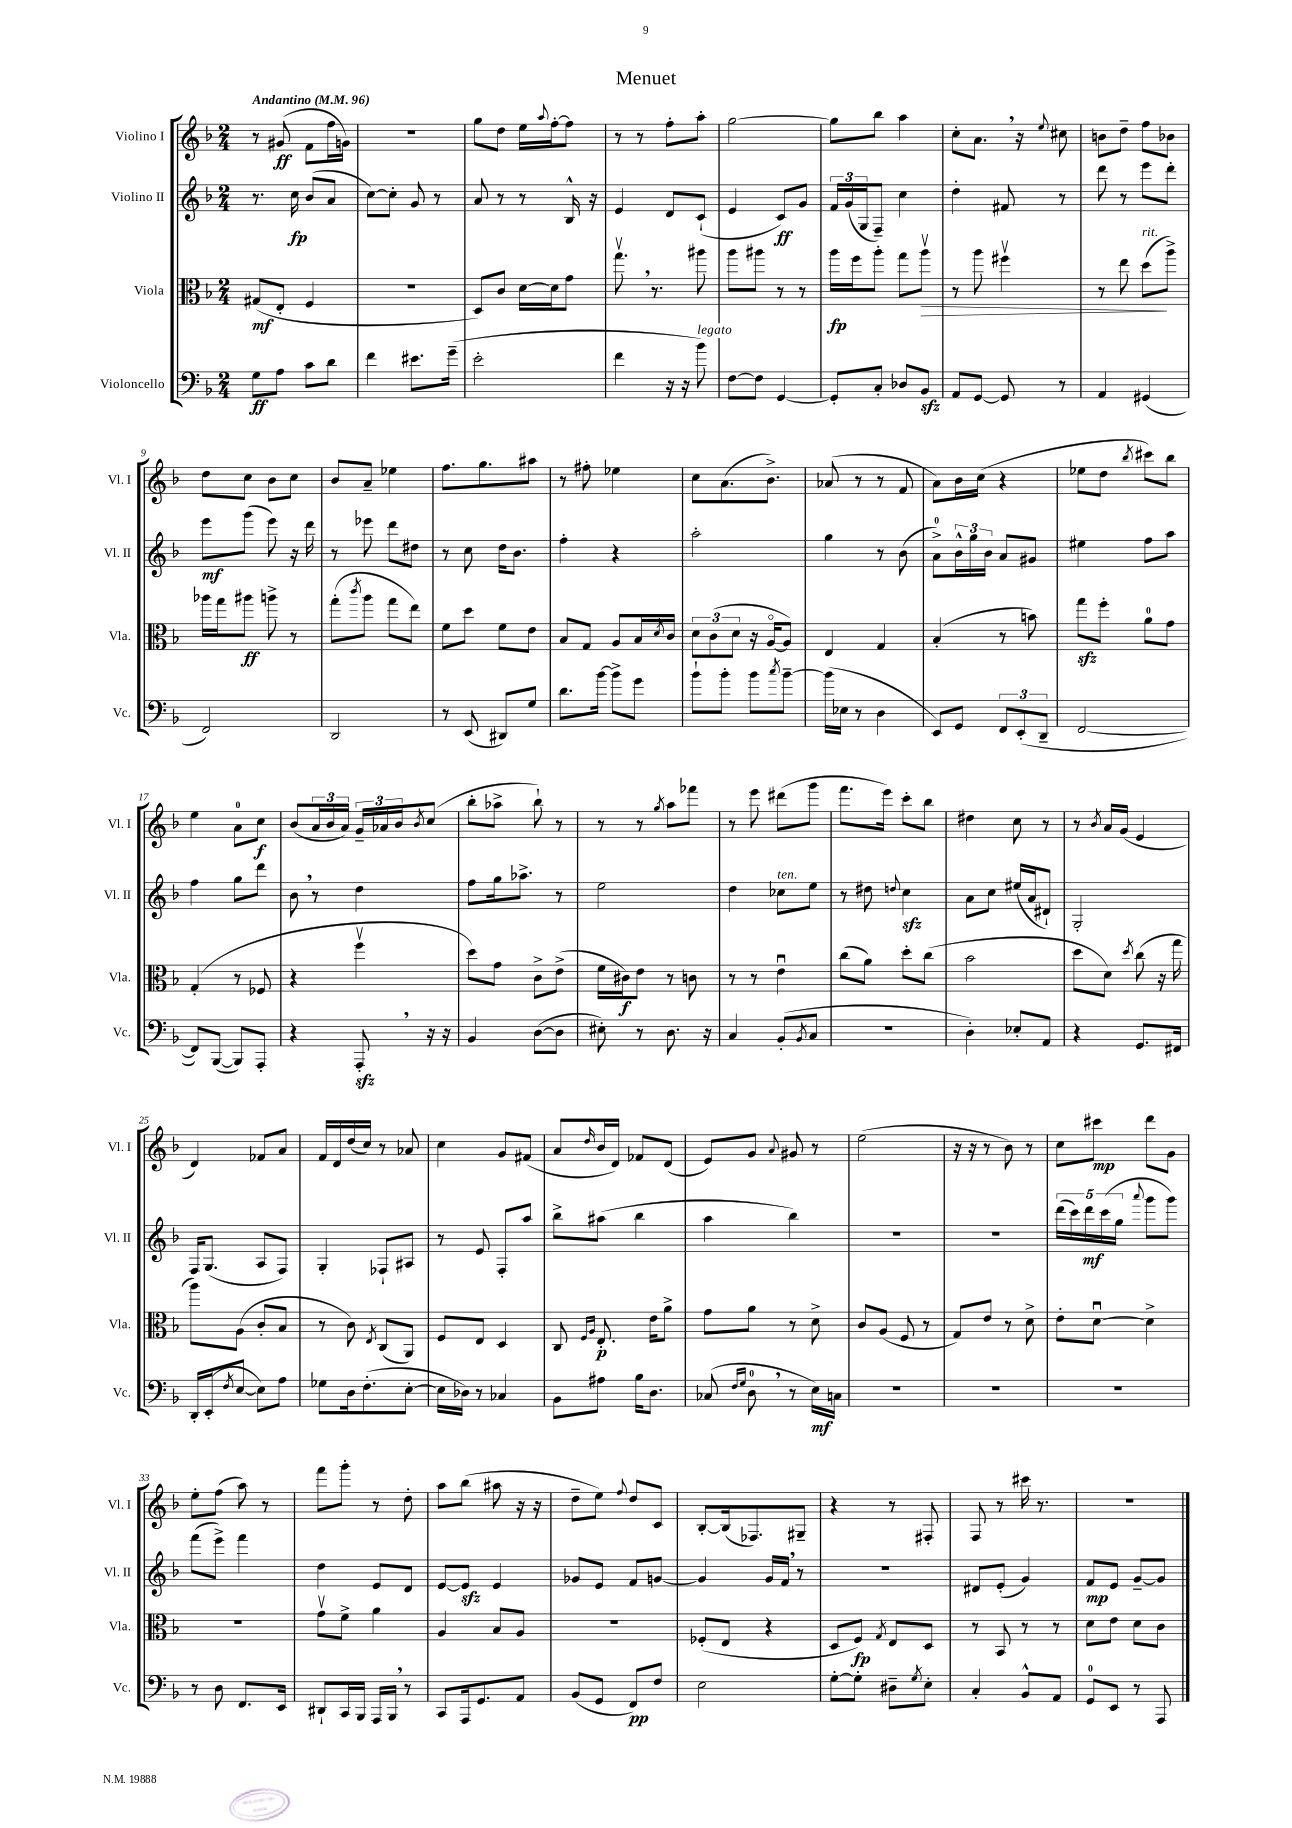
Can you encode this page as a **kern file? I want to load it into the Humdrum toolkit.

**kern	**dynam	**kern	**dynam	**kern	**dynam	**kern	**dynam
*part4	*part4	*part3	*part3	*part2	*part2	*part1	*part1
*staff4	*staff4	*staff3	*staff3	*staff2	*staff2	*staff1	*staff1
*I"Violoncello	*	*I"Viola	*	*I"Violino II	*	*I"Violino I	*
*I'Vc.	*	*I'Vla.	*	*I'Vl. II	*	*I'Vl. I	*
*clefF4	*	*clefC3	*	*clefG2	*	*clefG2	*
*k[b-]	*	*k[b-]	*	*k[b-]	*	*k[b-]	*
*M2/4	*	*M2/4	*	*M2/4	*	*M2/4	*
*MM96	*	*MM96	*	*MM96	*	*MM96	*
=1	=1	=1	=1	=1	=1	=1	=1
!	!	!	!	!	!	!LO:TX:a:B:t=Andantino	!
8G\L	ff	(8G#X/L	mf	8.r	.	8r	.
8A\J	.	8E'/J	.	.	.	(8g#X/	ff
.	.	.	.	16cc\	fp	.	.
8c\L	.	4F/	.	(8b-/L	.	8f\L	.
8d\J	.	.	.	8a/J	.	16ff\L	.
.	.	.	.	.	.	16gn\JJ)	.
=2	=2	=2	=2	=2	=2	=2	=2
4f\	.	2r	.	[8cc\L)	.	2r	.
.	.	.	.	8cc'\J]	.	.	.
8.e#X\L	.	.	.	8g/	.	.	.
.	.	.	.	8r	.	.	.
(16g~\Jk	.	.	.	.	.	.	.
=3	=3	=3	=3	=3	=3	=3	=3
2e'\	.	8D/L)	.	8a/	.	8gg\L	.
.	.	8c/J	.	8r	.	8dd\J	.
.	.	[16d\LL	.	8r	.	16ee\LL	.
.	.	.	.	.	.	8qqaa/	.
.	.	16d\J]	.	.	.	[16ff'\J	.
.	.	8g\J	.	16B-^^/	.	8ff\J]	.
.	.	.	.	16r	.	.	.
=4	=4	=4	=4	=4	=4	=4	=4
4f\	.	8.ggv,\	.	4e/	.	8r	.
.	.	.	.	.	.	8r	.
.	.	8.r	.	.	.	.	.
16r	.	.	.	8d/L	.	8ff'\L	.
16r	.	.	.	.	.	.	.
!LO:TX:a:i:t=legato	!	!	!	!	!	!	!
8b-\)	.	8aa#X\	.	(8c`/J	.	8aa'\J	.
=5	=5	=5	=5	=5	=5	=5	=5
[8F\L	.	8aa\L	.	4e/	.	[2gg\	.
8F\J]	.	8aa#X\J	.	.	.	.	.
[4GG/	.	8r	.	8c/L)	ff	.	.
.	.	8r	.	8g/J	.	.	.
=6	=6	=6	=6	=6	=6	=6	=6
8GG'/L]	.	16aa\LL	fp	24f/LL	.	8gg\L]	.
.	.	.	.	(24g/	.	.	.
.	.	16ff\J	.	.	.	.	.
.	.	.	.	24G/J	.	.	.
8C'/J	.	8aa'\J	.	8F~/J)	.	8bb-\J	.
8D-X/L	.	8gg\L	.	4cc\	.	4aa\	.
!	!	!	!LO:HP:b	!	!	!	!
8BB-zz/J	.	8aav\J	>	.	.	.	.
=7	=7	=7	=7	=7	=7	=7	=7
8AA/L	.	8r	.	4dd'\	.	8cc'\L	.
[8GG/J	.	8aa\	.	.	.	8.a,\J	.
8GG/]	.	4ff#Xv\	.	8f#X/	.	.	.
.	.	.	.	.	.	16r	.
.	.	.	.	.	.	8qqee/	.
8r	.	.	.	8r	.	8cc#X\	.
=8	=8	=8	=8	=8	=8	=8	=8
4AA/	.	8r	.	8ddd\	.	8bn\L	.
.	.	8ee\	.	8r	.	8dd~\J	.
!	!	!LO:TX:a:i:t=rit.	!	!	!	!	!
(4GG#X/	.	(8dd\L	.	8eee\L	.	8ff\L	.
.	.	8aa^\J)	]	8ddd'\J	.	8b-X\J	.
!!LO:LB:g=z
=9	=9	=9	=9	=9	=9	=9	=9
2FF/)	.	16aa-X\LL	.	8eee\L	mf	8dd\L	.
.	.	16gg\J	.	.	.	.	.
.	.	8aa#X\J	ff	(8ggg\J	.	8cc\J	.
.	.	8aan^\	.	8eee\)	.	8b-\L	.
.	.	8r	.	16r	.	8cc\J	.
.	.	.	.	16ddd\	.	.	.
=10	=10	=10	=10	=10	=10	=10	=10
2DD/	.	(8gg'\L	.	8r	.	8b-/L	.
.	.	8qccc/	.	.	.	.	.
.	.	8aa\J	.	8eee-X\	.	8a~/J	.
.	.	8gg\L	.	8ddd\L	.	4ee-X\	.
.	.	8ee\J)	.	8dd#X\J	.	.	.
=11	=11	=11	=11	=11	=11	=11	=11
8r	.	8f\L	.	8r	.	8.ff\L	.
(8EE/	.	8dd\J	.	8cc\	.	.	.
.	.	.	.	.	.	8.gg\	.
8DD#X/L)	.	8f\L	.	16dd\KL	.	.	.
.	.	.	.	8.b-\J	.	.	.
8G/J	.	8e\J	.	.	.	8aa#X\J	.
=12	=12	=12	=12	=12	=12	=12	=12
8.d\L	.	8B-/L	.	4ff'\	.	8r	.
.	.	8G/J	.	.	.	8ff#X'\	.
[16b-\Jk	.	.	.	.	.	.	.
8b-^\L]	.	8A/L	.	4r	.	4ee-X\	.
8g\J	.	16B-/L	.	.	.	.	.
.	.	8qd/	.	.	.	.	.
.	.	16c/JJ	.	.	.	.	.
=13	=13	=13	=13	=13	=13	=13	=13
8b-`\L	.	12d\L	.	2aa'\	.	8cc\L	.
.	.	(12c\	.	.	.	.	.
8b-'\J	.	.	.	.	.	(8.a\	.
.	.	12d\J	.	.	.	.	.
8b-\L	.	16r	.	.	.	.	.
.	.	[16A/KL	.	.	.	8.b-^\J)	.
8qcc/	.	.	.	.	.	.	.
[8b-~\J	.	8A/J])	.	.	.	.	.
=14	=14	=14	=14	=14	=14	=14	=14
(16b-\LL]	.	4E/	.	4gg\	.	(8a-X/	.
16E-X\JJ	.	.	.	.	.	.	.
8r	.	.	.	.	.	8r	.
4D\	.	4G/	.	8r	.	8r	.
.	.	.	.	(8b-\	.	8f/	.
=15	=15	=15	=15	=15	=15	=15	=15
8EE/L)	.	(4B-'/	.	8a^\L)	.	8a\L)	.
8GG/J	.	.	.	24b-^^\L	.	16b-\L	.
.	.	.	.	24gg\	.	.	.
.	.	.	.	.	.	(16cc\JJ	.
.	.	.	.	24b-\JJ	.	.	.
12FF/L	.	8r	.	8a/L	.	4r	.
(12EE'/	.	.	.	.	.	.	.
.	.	8bn\)	.	8g#X/J	.	.	.
12DD~/J	.	.	.	.	.	.	.
=16	=16	=16	=16	=16	=16	=16	=16
[2FF/	.	8ggzz\L	.	4ee#X\	.	8ee-X\L	.
.	.	8ff'\J	.	.	.	8dd\J	.
.	.	.	.	.	.	8qbb-/	.
.	.	8a\L	.	8ff\L	.	8ccc#X\L)	.
.	.	8g\J	.	8aa\J	.	8bb-\J	.
!!LO:LB:g=z
=17	=17	=17	=17	=17	=17	=17	=17
8FF/L])	.	(4G'/	.	4ff\	.	4ee\	.
([8BBB-/J	.	.	.	.	.	.	.
8BBB-/L])	.	8r	.	8gg\L	.	8a\L	.
8AAA'/J	.	8F-X/	.	8ddd\J	.	8cc\J	f
=18	=18	=18	=18	=18	=18	=18	=18
4r	.	4r	.	8b-,\	.	(8b-/L	.
.	.	.	.	8r	.	24a/L	.
.	.	.	.	.	.	24b-/	.
.	.	.	.	.	.	24a/JJ)	.
8AAAzz',/	.	4ffv\	.	4dd\	.	24g~/LL	.
.	.	.	.	.	.	24a-X/	.
.	.	.	.	.	.	24b-/J	.
.	.	.	.	.	.	8qb-/	.
16r	.	.	.	.	.	(8cc/J	.
16r	.	.	.	.	.	.	.
=19	=19	=19	=19	=19	=19	=19	=19
4BB-/	.	8dd\L)	.	8ff\L	.	8bb-'\L	.
.	.	8g\J	.	16gg\k	.	8aa-X^\J	.
.	.	.	.	8.aa-X^\J	.	.	.
([8D\L	.	8c^\L	.	.	.	8bb-`\)	.
8D\J]	.	(8e^\J	.	8r	.	8r	.
=20	=20	=20	=20	=20	=20	=20	=20
8E#X'\)	.	16f\LL	.	2ee\	.	8r	.
.	.	16c#X\J)	f	.	.	.	.
8r	.	8e\J	.	.	.	8r	.
.	.	.	.	.	.	8qgg/	.
8.D\	.	8r	.	.	.	8aa\L	.
.	.	8cn\	.	.	.	8fff-X\J	.
16r	.	.	.	.	.	.	.
=21	=21	=21	=21	=21	=21	=21	=21
4C/	.	8r	.	4dd\	.	8r	.
.	.	8r	.	.	.	8eee\	.
!	!	!	!	!LO:TX:a:i:t=ten.	!	!	!
(8BB-'/L	.	4eu\	.	8cc-X\L	.	(8ddd#X\L	.
8qBB-/	.	.	.	.	.	.	.
8C/J	.	.	.	8ee\J	.	8ggg\J	.
=22	=22	=22	=22	=22	=22	=22	=22
2r	.	(8cc\L	.	8r	.	8.fff\L	.
.	.	8a\J)	.	8dd#X\	.	.	.
.	.	.	.	.	.	16eee\Jk)	.
.	.	.	.	8qqddn/	.	.	.
.	.	8dd'\L	.	4cczz\	.	8ccc'\L	.
.	.	(8cc\J	.	.	.	8bb-\J	.
=23	=23	=23	=23	=23	=23	=23	=23
4D'\)	.	2b-\	.	8a\L	.	4dd#X\	.
.	.	.	.	8cc\J	.	.	.
8E-X'/L	.	.	.	(16ee#X/LL	.	8cc\	.
.	.	.	.	16a/J	.	.	.
8AA/J	.	.	.	8d#X`/J)	.	8r	.
=24	=24	=24	=24	=24	=24	=24	=24
4r	.	8dd\L	.	2G'/	.	8r	.
.	.	.	.	.	.	8qb-/	.
.	.	8d\J)	.	.	.	16a/LL	.
.	.	.	.	.	.	(16g/JJ	.
.	.	8qdd/	.	.	.	.	.
8.GG/L	.	(8cc\	.	.	.	4e/	.
.	.	16r	.	.	.	.	.
16FF#X/Jk	.	16gg\	.	.	.	.	.
!!LO:LB:g=z
=25	=25	=25	=25	=25	=25	=25	=25
16DD'/LL	.	8aa\L)	.	16F/KL	.	4d/)	.
(16EE'/J	.	.	.	(8.G/J	.	.	.
8qF/	.	.	.	.	.	.	.
[8E/J	.	(8A\J	.	.	.	.	.
8E\L])	.	8c'/L	.	8A/L	.	8f-X/L	.
8A\J	.	8B-/J	.	8F/J)	.	8a/J	.
=26	=26	=26	=26	=26	=26	=26	=26
8G-X\L	.	8r	.	4G'/	.	16f/LL	.
.	.	.	.	.	.	16d/	.
16D\k	.	8c\)	.	.	.	(16dd/	.
(8.F'\	.	.	.	.	.	16cc/JJ)	.
.	.	8qE/	.	.	.	.	.
.	.	(8C/L	.	8F-X`/L	.	8r	.
[8E'\J	.	8AA/J)	.	8A#X/J	.	8a-X/	.
=27	=27	=27	=27	=27	=27	=27	=27
16E\LL]	.	8F/L	.	8r	.	4cc\	.
16D-X\JJ)	.	.	.	.	.	.	.
8r	.	8E/J	.	8e/	.	.	.
4C-X/	.	4D/	.	8F'/L	.	8g/L	.
.	.	.	.	8aa/J	.	(8f#X/J	.
=28	=28	=28	=28	=28	=28	=28	=28
8BB-\L	.	8C/	.	8bb-^\L	.	8a/L	.
.	.	16qqF/LL	.	.	.	.	.
.	.	16qqA/JJ	.	.	.	16qqdd/	.
8A#X\J	.	8.E'/	p	(8aa#X\J	.	16b-/L	.
.	.	.	.	.	.	16d/JJ)	.
16B-\KL	.	.	.	4bb-\	.	8f-X/L	.
8.D\J	.	16e\KL	.	.	.	.	.
.	.	8a^\J	.	.	.	(8d/J	.
=29	=29	=29	=29	=29	=29	=29	=29
(8C-X/	.	8g\L	.	4aa\	.	8e/L)	.
16qqF/LL	.	.	.	.	.	.	.
16qqG/JJ	.	.	.	.	.	.	.
8D,\	.	8a\J	.	.	.	8g/J	.
.	.	.	.	.	.	8qqa/	.
8r	.	8r	.	4bb-\)	.	8g#X/	.
16E\LL)	mf	8d^\	.	.	.	8r	.
16Cn\JJ	.	.	.	.	.	.	.
=30	=30	=30	=30	=30	=30	=30	=30
2r	.	8c/L	.	2r	.	(2ee\	.
.	.	(8A/J	.	.	.	.	.
.	.	8F/	.	.	.	.	.
.	.	8r	.	.	.	.	.
=31	=31	=31	=31	=31	=31	=31	=31
2r	.	8G/L)	.	2r	.	16r	.
.	.	.	.	.	.	16r	.
.	.	8e/J	.	.	.	8r	.
.	.	8r	.	.	.	8b-\)	.
.	.	8d^\	.	.	.	8r	.
=32	=32	=32	=32	=32	=32	=32	=32
2r	.	8e'\L	.	(20ddd\LL	.	8cc\L	.
.	.	.	.	20ccc\)	.	.	.
.	.	.	.	20ddd\	mf	.	.
.	.	[8du\J	.	.	.	8ccc#X\J	mp
.	.	.	.	(20ccc\	.	.	.
.	.	.	.	20gg\JJ	.	.	.
.	.	.	.	8qqaaa/	.	.	.
.	.	4d^\]	.	8ggg\L	.	8ddd\L	.
.	.	.	.	8ggg\J)	.	8g\J	.
!!LO:LB:g=z
=33	=33	=33	=33	=33	=33	=33	=33
8r	.	2r	.	(8fff\L	.	8ee'\L	.
8D\	.	.	.	8eee^\J)	.	(8ff\J	.
8.FF/L	.	.	.	4fff\	.	8aa\)	.
.	.	.	.	.	.	8r	.
16EE/Jk	.	.	.	.	.	.	.
=34	=34	=34	=34	=34	=34	=34	=34
8DD#X`/L	.	8gv\L	.	4dd\	.	8fff\L	.
16CC/L	.	8f^\J	.	.	.	8ggg'\J	.
16BBB-/JJ	.	.	.	.	.	.	.
16AAA/LL	.	4a\	.	8e/L	.	8r	.
16BBB-,/JJ	.	.	.	.	.	.	.
8r	.	.	.	8d/J	.	8dd'\	.
=35	=35	=35	=35	=35	=35	=35	=35
8CC/L	.	4A/	.	[8e/L	.	8aa\L	.
16AAA/k	.	.	.	8ezz/J]	.	(8bb-\J	.
8.GG/	.	.	.	.	.	.	.
.	.	8B-/L	.	4e/	.	8aa#X\	.
8AA/J	.	8A/J	.	.	.	16r	.
.	.	.	.	.	.	16r	.
=36	=36	=36	=36	=36	=36	=36	=36
(8BB-/L	.	2r	.	8g-X/L	.	8dd~\L	.
8GG/J	.	.	.	8e/J	.	8ee\J)	.
.	.	.	.	.	.	8qqff/	.
8FF/L)	pp	.	.	8f/L	.	8dd/L	.
8F/J	.	.	.	[8gn/J	.	8c/J	.
=37	=37	=37	=37	=37	=37	=37	=37
2E\	.	(8F-X'/L	.	4g/]	.	[8B-'/L	.
.	.	8E/J	.	.	.	(16B-/k]	.
.	.	.	.	.	.	8.F-X/)	.
.	.	4r	.	16g/LL	.	.	.
.	.	.	.	16f,/JJ	.	.	.
.	.	.	.	8r	.	8G#X~/J	.
=38	=38	=38	=38	=38	=38	=38	=38
[8G'\L	.	8D/L	.	2r	.	4r	.
8G'\J]	.	8F/J)	fp	.	.	.	.
.	.	8qG/	.	.	.	.	.
8D#X~\L	.	8E/L	.	.	.	8r	.
8qG/	.	.	.	.	.	.	.
8E'\J	.	8D/J	.	.	.	8F#X'/	.
=39	=39	=39	=39	=39	=39	=39	=39
4C'/	.	8r	.	8d#X/L	.	8F/	.
.	.	8BB-/	.	(8e'/J	.	8r	.
8BB-^^/L	.	8r	.	4g/)	.	16ccc#X\	.
.	.	.	.	.	.	8.r	.
8AA/J	.	8r	.	.	.	.	.
=40	=40	=40	=40	=40	=40	=40	=40
8GG/L	.	8d\L	.	8f/L	mp	2r	.
8EE/J	.	8e\J	.	8e/J	.	.	.
8r	.	8d\L	.	[8g~/L	.	.	.
8AAA/	.	8c\J	.	8g/J]	.	.	.
==	==	==	==	==	==	==	==
*-	*-	*-	*-	*-	*-	*-	*-
